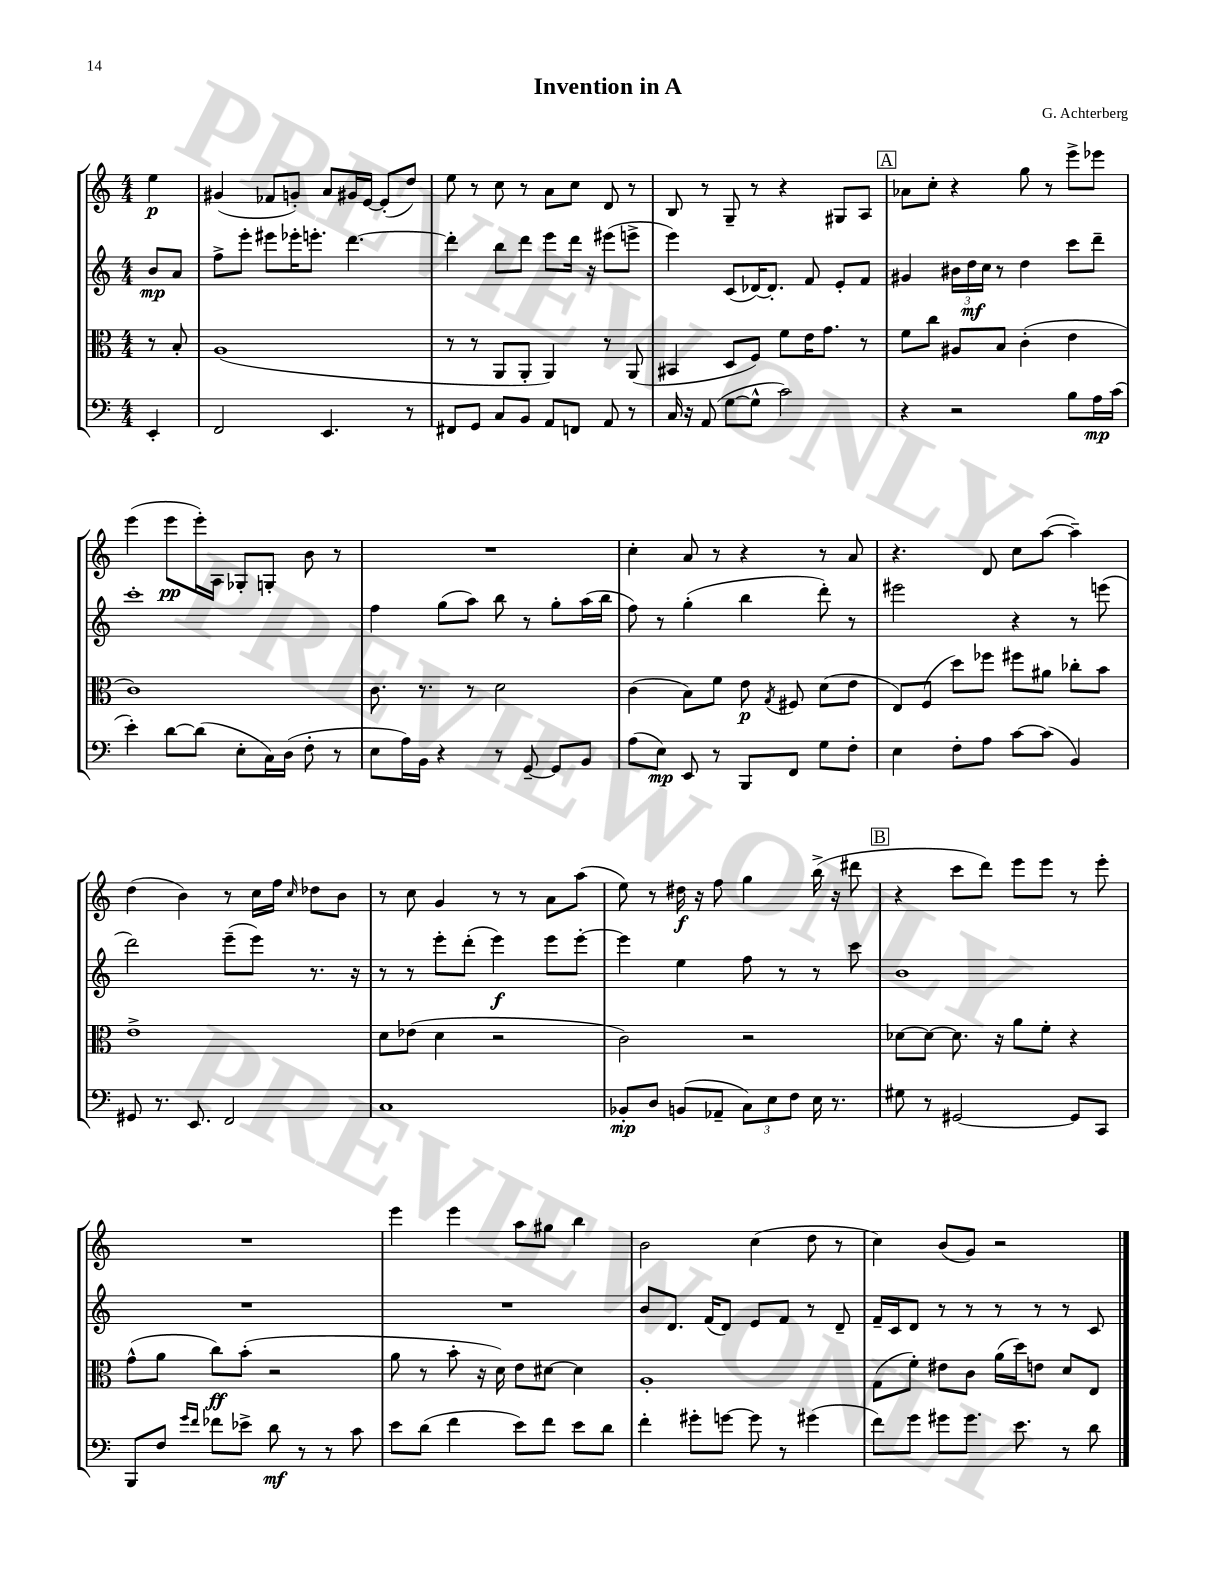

**kern	**dynam	**kern	**dynam	**kern	**dynam	**kern	**dynam
*part4	*part4	*part3	*part3	*part2	*part2	*part1	*part1
*staff4	*staff4	*staff3	*staff3	*staff2	*staff2	*staff1	*staff1
*clefF4	*	*clefC3	*	*clefG2	*	*clefG2	*
*k[]	*	*k[]	*	*k[]	*	*k[]	*
*M4/4	*	*M4/4	*	*M4/4	*	*M4/4	*
=	=	=	=	=	=	=	=
4EE'/	.	8r	.	8b/L	mp	4ee\	p
.	.	8B'/	.	8a/J	.	.	.
=1	=1	=1	=1	=1	=1	=1	=1
2FF/	.	(1A	.	8ff^\L	.	(4g#X/	.
.	.	.	.	8eee'\J	.	.	.
.	.	.	.	8eee#X\L	.	8f-X/L	.
.	.	.	.	16eee-X'\K	.	8gn'/J)	.
.	.	.	.	8.eeen'\J	.	.	.
4.EE/	.	.	.	.	.	8a/L	.
.	.	.	.	[4.ddd\	.	16g#X/L	.
.	.	.	.	.	.	[16e/JJ	.
.	.	.	.	.	.	(8e'/L]	.
8r	.	.	.	.	.	8dd/J)	.
=2	=2	=2	=2	=2	=2	=2	=2
8FF#X/L	.	8r	.	4ddd'\]	.	8ee\	.
8GG/J	.	8r	.	.	.	8r	.
8C/L	.	8AA/L	.	8bb\L	.	8cc\	.
8BB/J	.	8AA'/J	.	8ddd\J	.	8r	.
8AA/L	.	4AA/)	.	8eee\L	.	8a\L	.
8FFn/J	.	.	.	16ddd\Jk	.	8cc\J	.
.	.	.	.	16r	.	.	.
8AA/	.	8r	.	(8eee#X\L	.	8d/	.
8r	.	(8AA/	.	8eeen^\J	.	8r	.
=3	=3	=3	=3	=3	=3	=3	=3
16C/	.	4BB#X/	.	4eee\)	.	8B/	.
16r	.	.	.	.	.	.	.
(8AA/	.	.	.	.	.	8r	.
[8G\L	.	8D/L	.	(8c/L	.	8G~/	.
8G^^\J]	.	8F/J)	.	[16d-X/K)	.	8r	.
.	.	.	.	8.d-'/J]	.	.	.
2c\)	.	8f\L	.	.	.	4r	.
.	.	16e\K	.	8f/	.	.	.
.	.	8.g\J	.	.	.	.	.
.	.	.	.	8e'/L	.	8G#X/L	.
.	.	8r	.	8f/J	.	8A/J	.
!!LO:REH:place=s1:t=A
=4	=4	=4	=4	=4	=4	=4	=4
4r	.	8f\L	.	4g#X/	.	8a-X\L	.
.	.	8cc\J	.	.	.	8cc'\J	.
2r	.	8A#X/L	.	24b#X\LL	.	4r	.
.	.	.	.	24dd\	mf	.	.
.	.	.	.	24cc\JJ	.	.	.
.	.	8B/J	.	8r	.	.	.
.	.	(4c'\	.	4dd\	.	8gg\	.
.	.	.	.	.	.	8r	.
8B\L	.	4e\	.	8ccc\L	.	8eee^\L	.
16A\L	mp	.	.	8ddd~\J	.	8eee-X\J	.
(16c\JJ	.	.	.	.	.	.	.
!!LO:LB:g=z
=5	=5	=5	=5	=5	=5	=5	=5
4e'\)	.	1c)	.	1ccc'	.	(4eee\	.
[8d\L	.	.	.	.	.	8eee\L	pp
(8d\J]	.	.	.	.	.	16eee'\L)	.
.	.	.	.	.	.	16A\JJ	.
8E'\L	.	.	.	.	.	8G-X'/L	.
16C\L)	.	.	.	.	.	8Gn'/J	.
(16D\JJ	.	.	.	.	.	.	.
8F'\	.	.	.	.	.	8b\	.
8r	.	.	.	.	.	8r	.
=6	=6	=6	=6	=6	=6	=6	=6
8E\L	.	8.c\	.	4ff\	.	1r	.
16A\L)	.	.	.	.	.	.	.
16BB\JJ	.	8.r	.	.	.	.	.
4r	.	.	.	(8gg\L	.	.	.
.	.	8r	.	8aa\J)	.	.	.
8r	.	2d\	.	8bb\	.	.	.
[8GG~/	.	.	.	8r	.	.	.
8GG/L]	.	.	.	8gg'\L	.	.	.
8BB/J	.	.	.	(16aa\L	.	.	.
.	.	.	.	16bb\JJ	.	.	.
=7	=7	=7	=7	=7	=7	=7	=7
(8A\L	.	(4c\	.	8ff\)	.	4cc'\	.
8E\J)	mp	.	.	8r	.	.	.
8EE/	.	8B\L)	.	(4gg'\	.	8a/	.
8r	.	8f\J	.	.	.	8r	.
8BBB/L	.	8e\	p	4bb\	.	4r	.
.	.	8qG/	.	.	.	.	.
8FF/J	.	8F#X/	.	.	.	.	.
8G\L	.	(8d\L	.	8ddd'\)	.	8r	.
8F'\J	.	8e\J	.	8r	.	8a/	.
=8	=8	=8	=8	=8	=8	=8	=8
4E\	.	8E/L)	.	2eee#X\	.	4.r	.
.	.	(8F/J	.	.	.	.	.
8F'\L	.	8dd\L)	.	.	.	.	.
8A\J	.	8ff-X\J	.	.	.	8d/	.
[8c\L	.	8ff#X\L	.	4r	.	8cc\L	.
(8c\J]	.	8a#X\J	.	.	.	([8aa\J	.
4BB/)	.	8cc-X'\L	.	8r	.	4aa~\])	.
.	.	8b\J	.	(8eeen\	.	.	.
!!LO:LB:g=z
=9	=9	=9	=9	=9	=9	=9	=9
8GG#X/	.	1e^	.	2ddd\)	.	(4dd\	.
8.r	.	.	.	.	.	.	.
.	.	.	.	.	.	4b\)	.
8.EE/	.	.	.	.	.	.	.
2FF/	.	.	.	(8eee~\L	.	8r	.
.	.	.	.	8eee\J)	.	16cc\LL	.
.	.	.	.	.	.	16ff\JJ	.
.	.	.	.	.	.	16qqcc/	.
.	.	.	.	8.r	.	8dd-X\L	.
.	.	.	.	.	.	8b\J	.
.	.	.	.	16r	.	.	.
=10	=10	=10	=10	=10	=10	=10	=10
1C	.	8d\L	.	8r	.	8r	.
.	.	(8e-X\J	.	8r	.	8cc\	.
.	.	4d\	.	8eee'\L	.	4g/	.
.	.	.	.	(8ddd'\J	.	.	.
.	.	2r	.	4eee\)	f	8r	.
.	.	.	.	.	.	8r	.
.	.	.	.	8eee\L	.	8a\L	.
.	.	.	.	[8eee'\J	.	(8aa\J	.
=11	=11	=11	=11	=11	=11	=11	=11
8BB-X'/L	mp	2c\)	.	4eee\]	.	8ee\)	.
8D/J	.	.	.	.	.	8r	.
(8BBn/L	.	.	.	4ee\	.	16dd#X\	f
.	.	.	.	.	.	16r	.
8AA-X~/J	.	.	.	.	.	8ff\	.
12C\L)	.	2r	.	8ff\	.	4gg\	.
12E\	.	.	.	.	.	.	.
.	.	.	.	8r	.	.	.
12F\J	.	.	.	.	.	.	.
16E\	.	.	.	8r	.	(16bb^\	.
8.r	.	.	.	.	.	16r	.
.	.	.	.	8ccc\	.	8ddd#X\	.
!!LO:REH:place=s1:t=B
=12	=12	=12	=12	=12	=12	=12	=12
8G#X\	.	[8d-X\L	.	1b	.	4r	.
8r	.	8d-\J_	.	.	.	.	.
[2GG#X/	.	8.d-\]	.	.	.	8ccc\L	.
.	.	.	.	.	.	8ddd\J)	.
.	.	16r	.	.	.	.	.
.	.	8a\L	.	.	.	8eee\L	.
.	.	8f'\J	.	.	.	8eee\J	.
8GG#/L]	.	4r	.	.	.	8r	.
8CC/J	.	.	.	.	.	8eee'\	.
!!LO:LB:g=z
=13	=13	=13	=13	=13	=13	=13	=13
8BBB/L	.	(8g^^\L	.	1r	.	1r	.
8F/J	.	8a\J	.	.	.	.	.
16qqg/LL	.	.	.	.	.	.	.
16qqf/JJ	.	.	.	.	.	.	.
8f-X\L	.	8cc\L)	ff	.	.	.	.
8e-X^\J	.	(8b'\J	.	.	.	.	.
8d\	mf	2r	.	.	.	.	.
8r	.	.	.	.	.	.	.
8r	.	.	.	.	.	.	.
8c\	.	.	.	.	.	.	.
=14	=14	=14	=14	=14	=14	=14	=14
8e\L	.	8a\	.	1r	.	4eee\	.
(8d\J	.	8r	.	.	.	.	.
4f\	.	8b'\	.	.	.	4eee\	.
.	.	16r	.	.	.	.	.
.	.	16d\)	.	.	.	.	.
8e\L)	.	8e\L	.	.	.	8aa\L	.
8f\J	.	[8d#X\J	.	.	.	8gg#X\J	.
8e\L	.	4d#\]	.	.	.	4bb\	.
8d\J	.	.	.	.	.	.	.
=15	=15	=15	=15	=15	=15	=15	=15
4f'\	.	1A'	.	8b/L	.	2b\	.
.	.	.	.	8.d/J	.	.	.
8g#X'\L	.	.	.	.	.	.	.
.	.	.	.	(16f/KL	.	.	.
[8gn\J	.	.	.	8d/J)	.	.	.
8g\]	.	.	.	8e/L	.	(4cc\	.
8r	.	.	.	8f/J	.	.	.
(4g#X\	.	.	.	8r	.	8dd\	.
.	.	.	.	8d~/	.	8r	.
=16	=16	=16	=16	=16	=16	=16	=16
8f\L)	.	(8G\L	.	16f~/LL	.	4cc\)	.
.	.	.	.	16c/J	.	.	.
8g\J	.	8f'\J)	.	8d/J	.	.	.
8g#X\L	.	8e#X\L	.	8r	.	(8b/L	.
8.g#\J	.	8c\J	.	8r	.	8g/J)	.
.	.	(16a\LL	.	8r	.	2r	.
8.e\	.	16dd\J)	.	.	.	.	.
.	.	8en\J	.	8r	.	.	.
8r	.	8d/L	.	8r	.	.	.
8d\	.	8E/J	.	8c/	.	.	.
==	==	==	==	==	==	==	==
*-	*-	*-	*-	*-	*-	*-	*-
